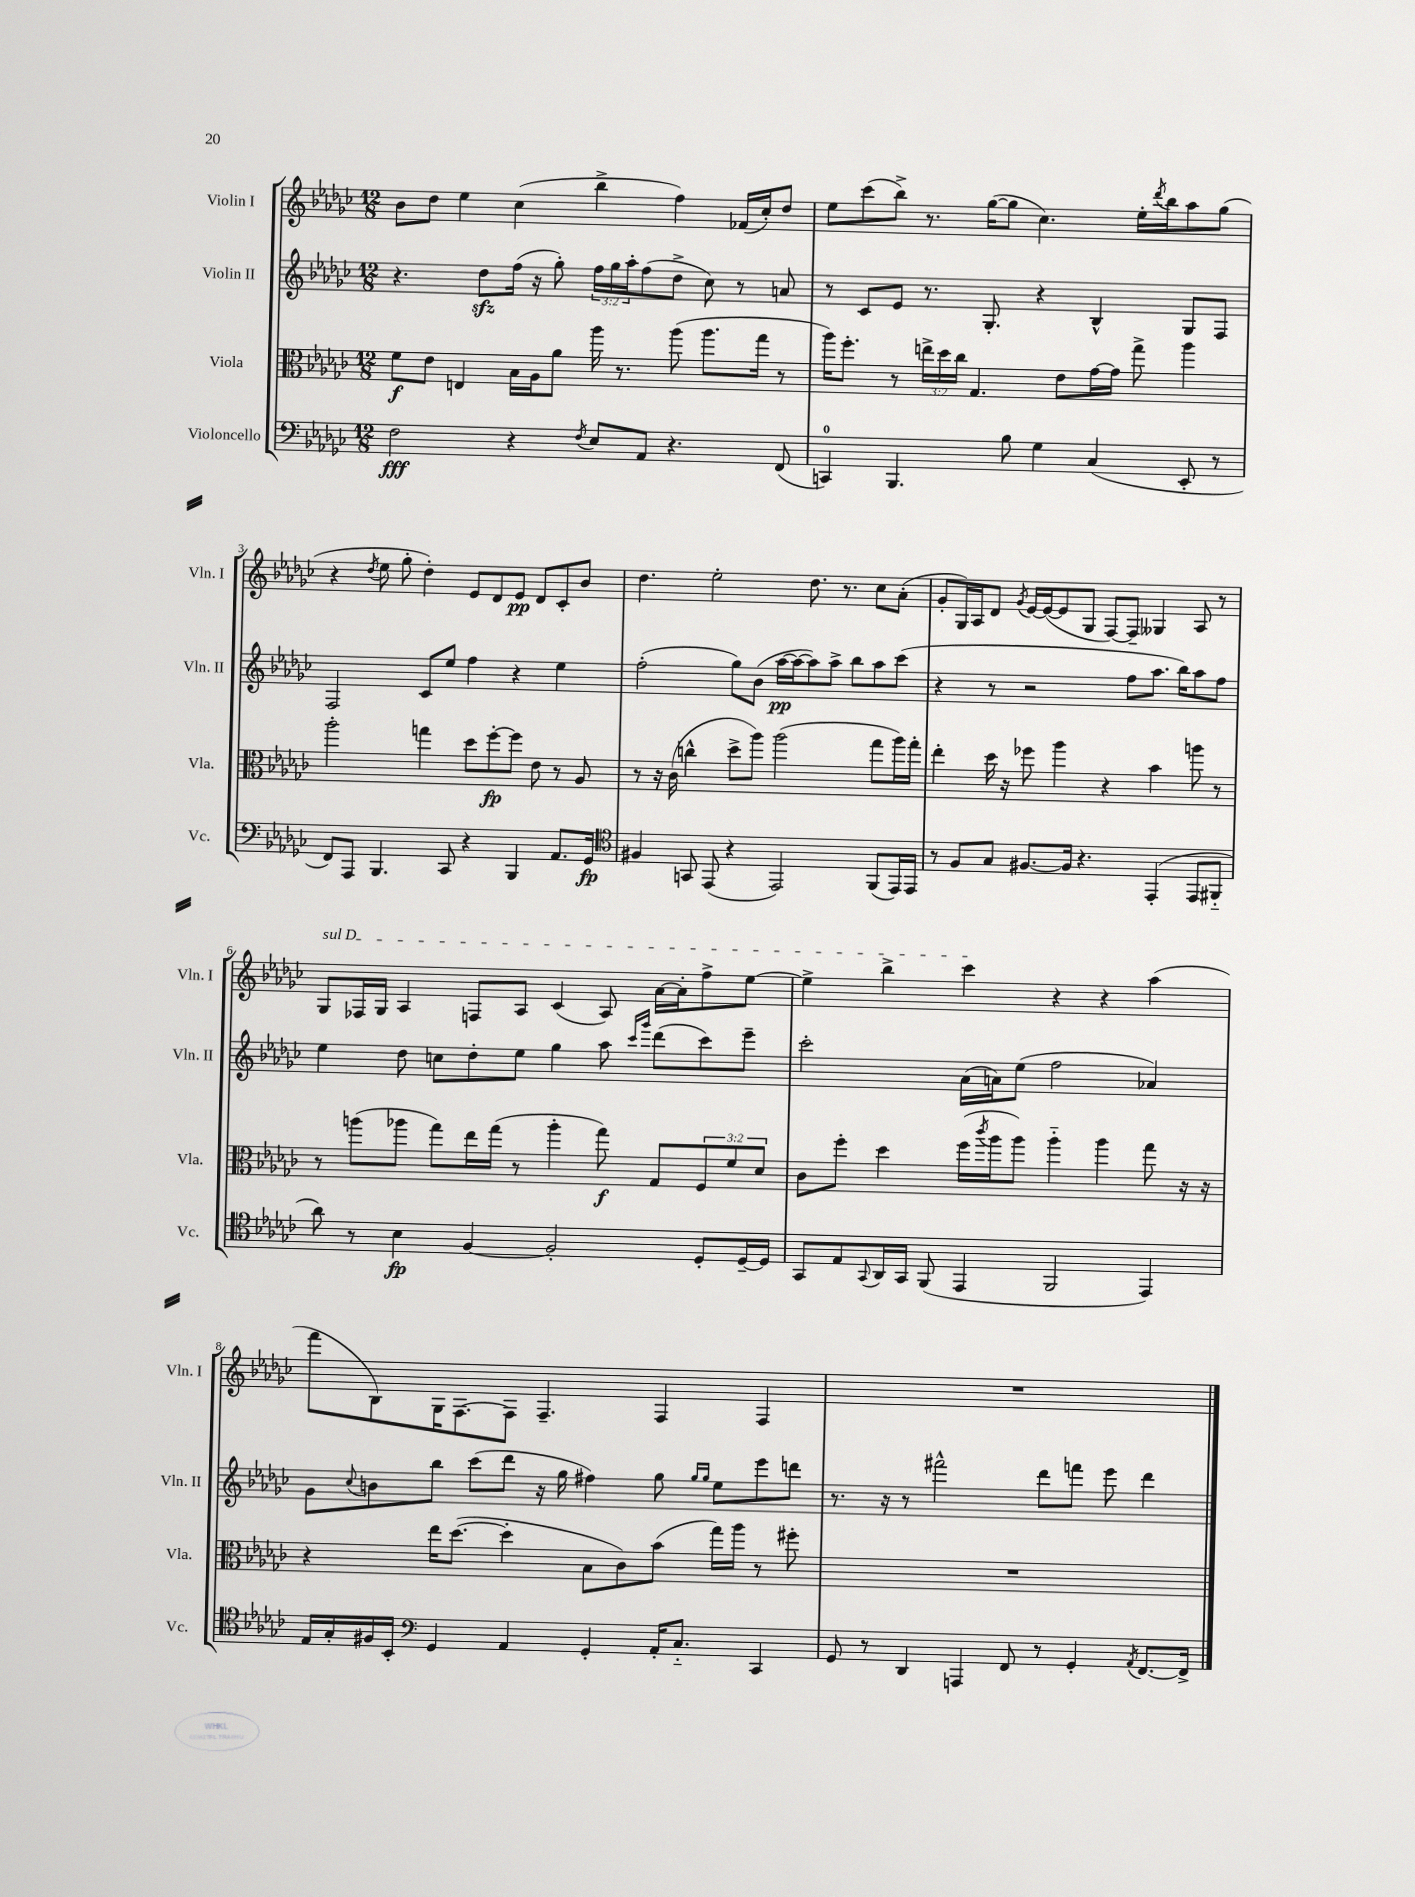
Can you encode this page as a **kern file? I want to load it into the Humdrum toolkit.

**kern	**kern	**kern	**kern
*staff4	*staff3	*staff2	*staff1
*clefF4	*clefC3	*clefG2	*clefG2
*k[b-e-a-d-g-c-]	*k[b-e-a-d-g-c-]	*k[b-e-a-d-g-c-]	*k[b-e-a-d-g-c-]
*M12/8	*M12/8	*M12/8	*M12/8
2F	8f	4.r	8b-
.	8e-	.	8dd-
.	4E	.	4ee-
.	.	8dd-	.
4r	16B-	(16ff	(4cc-
.	16A-	16r	.
.	8a-	8gg-')	.
8qF	.	.	.
8E-	16aa-	24ff	4bb-^
.	.	24gg-	.
.	8.r	.	.
.	.	24aa-'	.
8AA-	.	(8ff	.
4.r	(8aa-	8dd-^	4ff)
.	8.aa-	8cc-)	.
.	.	8r	(16f-
.	16gg-	.	16cc-')
(8FF	8r	8a	8dd-
=	=	=	=
4CC)	16aa-)	8r	8ee-
.	8.ff'	.	.
.	.	8c-	(8ccc-
4.BBB-	8r	8e-	8bb-^)
.	24ee^	8.r	8.r
.	24dd-	.	.
.	24cc-	.	.
.	4.G-	.	.
.	.	8.G-'	([16gg-
8B-	.	.	8gg-]
4G-	.	4r	4.cc-)
.	8e-	.	.
(4C-	[16g-	4B-^^	.
.	16g-]	.	.
.	8gg-^	.	16ee-'
.	.	.	8qddd-
.	.	.	16bb-
8EE-'	4aa-	8G-	8aa-
8r	.	8F	(8gg-
=	=	=	=
8FF)	2aa-'	2F	4r
8AAA-	.	.	.
.	.	.	8qdd-
4.BBB-	.	.	8ee-
.	.	.	8gg-'
.	4gg	8c-	4dd-')
8CC-	.	8ee-	.
4r	8dd-	4ff	8e-
.	[8ff'	.	8d-
4BBB-	8ff]	4r	8e-
.	8e-	.	8d-
8.AA-	8r	4ee-	8c-'
.	8A-	.	8b-
16GG-	.	.	.
=	=	=	=
*clefC4	*	*	*
4F#	8r	(2ff'	4.dd-
.	16r	.	.
.	(16c-	.	.
8GG	4cc^^	.	.
(8EE-	.	.	2ee-'
4r	8dd-^	8gg-)	.
.	8aa-)	(8b-	.
2EE-)	(2aa-	[16aa-	.
.	.	16aa-_	.
.	.	8aa-])	8.dd-
.	.	8aa-^	.
.	.	.	8.r
.	.	8bb-	.
(8FF	8gg-	8aa-	8cc-
16EE-)	16aa-)	(8ccc-	(8a-'
16EE-	16gg-'	.	.
=	=	=	=
8r	4ee-'	4r	8g-'
8F	.	.	16G-)
.	.	.	16A-
8G-	16dd-	8r	8d-
.	16r	.	.
.	.	.	8qg-
[8.F#	8ff-	2r	[16e-
.	.	.	(16e-_
.	4aa-	.	8e-]
16F#]	.	.	.
4.r	.	.	8G-
.	4r	.	[8F)
.	.	8ff	8F~]
(4EE-'	4b-	8.aa-	4G--
.	.	16bb-)	.
8EE-	8aa	8aa-	8A-
8FF#'~	8r	8ff	8r
=	=	=	=
8a-)	8r	4ee-	8G-
8r	(8aa	.	16F-
.	.	.	16G-
4B-	8aa-	8dd-	4A-
.	8gg-)	8cc	.
[4F	16ee-	8dd-'	8F
.	(16gg-	.	.
.	8r	8ee-	8A-
2F']	4aa-'	4gg-	(4c-
.	8gg-)	8aa-	8A-)
.	.	16qqccc-	.
.	.	16qqggg-	.
.	8G-	(8ddd-	[16a-
.	.	.	16a-']
8D-'	12F	8ccc-)	8ff^
.	12f	.	.
[16D-~	.	8eee-~	[8ee-
.	12d-	.	.
16D-]	.	.	.
=	=	=	=
8GG-	8c-	2ccc-'	4ee-^]
8E-	8ff'	.	.
8qqGG-	.	.	.
16AA-	4dd-	.	4bb-^
16GG-	.	.	.
(8FF	.	.	.
4EE-	(16ff	(16a-	4ccc-
.	8qccc-	.	.
.	16aa-	16a)	.
.	8aa-)	(8ee-	.
2FF	4aa-'~	2ff	4r
.	4aa-	.	4r
4EE-)	8gg-	4a-)	(4aa-
.	16r	.	.
.	16r	.	.
=	=	=	=
16E-	4r	8g-	8fff
16G-'	.	.	.
.	.	8qqcc-	.
16F#	.	8b	8B-)
16BB-'	.	.	.
*clefF4	*	*	*
4GG-	16ee-	8bb-	16G-
.	([8.dd-	.	[8.F
.	.	(8ccc-	.
4AA-	4dd-']	8ddd-	8F]
.	.	16r	4.F~
.	.	16gg-	.
4GG-'	8B-	4ff#)	.
.	8c-)	.	.
16AA-'	(8b-	8gg-	4F
8.C-'~	.	.	.
.	.	16qqgg-	.
.	.	16qqgg-	.
.	16gg-)	8ee-	.
.	16aa-	.	.
4CC-	8r	8eee-	4F
.	8ff#'	8ddd	.
=	=	=	=
8GG-	1.r	8.r	1.r
8r	.	.	.
.	.	16r	.
4DD-	.	8r	.
.	.	2fff#^^	.
4AAA	.	.	.
8FF	.	.	.
8r	.	8ddd-	.
4GG-'	.	8fff	.
.	.	8eee-	.
8qAA-	.	.	.
[8.FF	.	4ddd-	.
16FF^]	.	.	.
==	==	==	==
*-	*-	*-	*-
